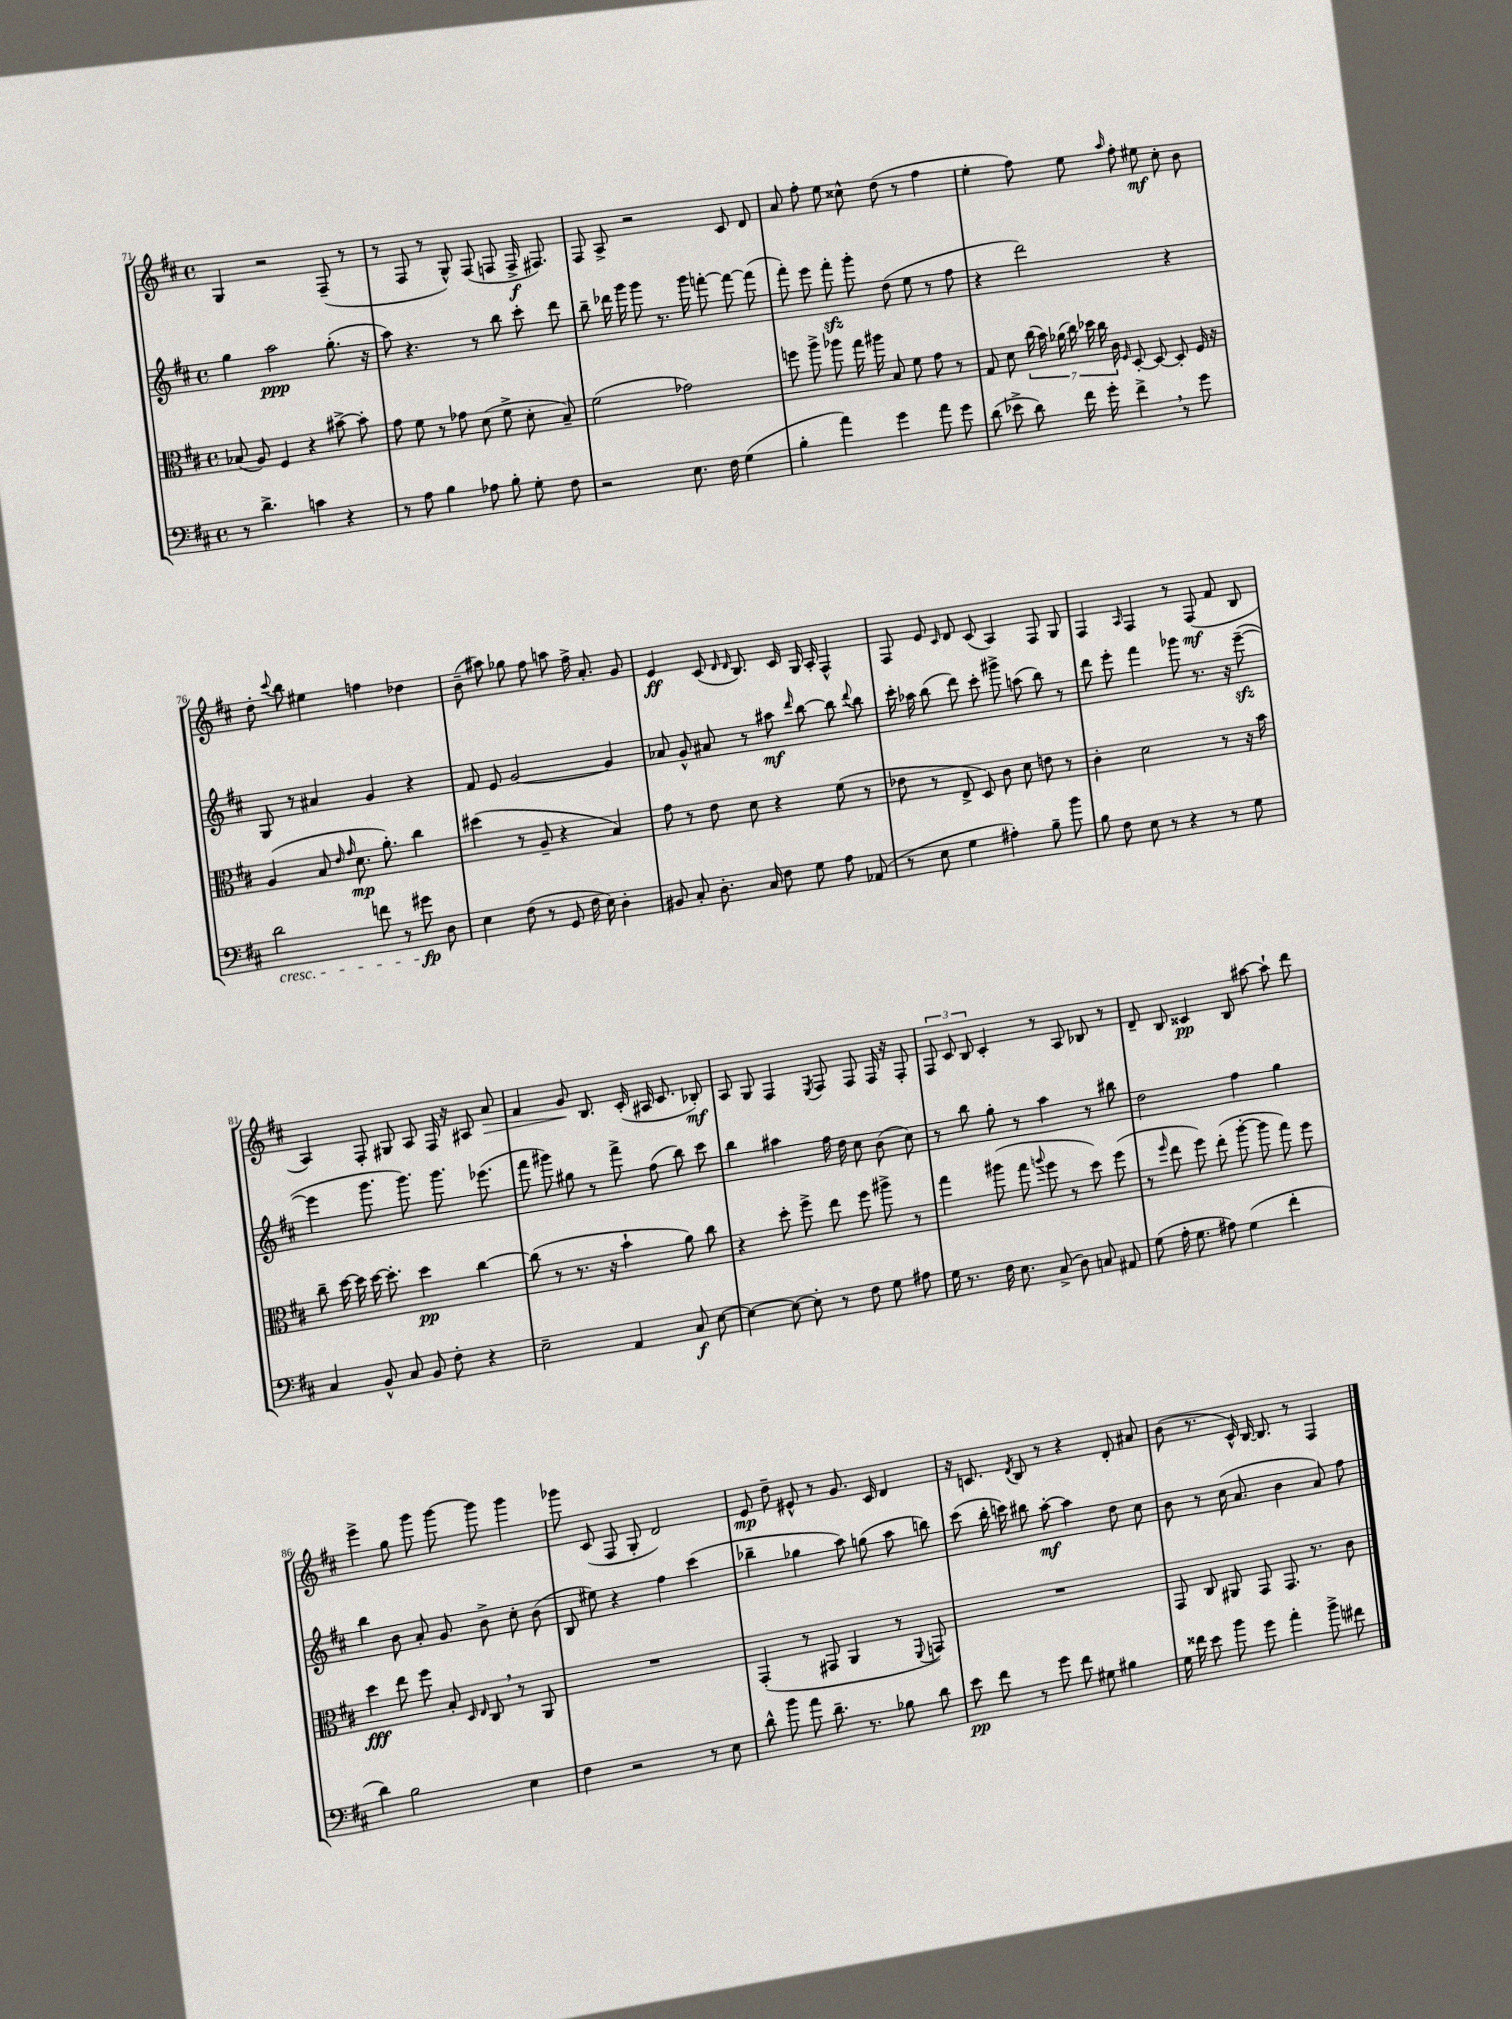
<<
\new StaffGroup <<
\new Staff = "s0" {
    \clef treble \key d \major \defaultTimeSignature \time 4/4
    \autoBeamOff g4 r2 fis8--( r8 |
    r8 fis8 r8 g8-^) fis8( f8 f16->\f fis8.) |
    fis8 a8-> r2 cis'8 d'8 |
    a'8 fis''8-. e''8 cisis''8-^ d''8( r8 fis''4 |
    e''4-. fis''8) e''8 \grace { a''16 } fis''8-. eis''8\mf cis''8-. b'8 |
    d''8-. \appoggiatura { cis'''8 } b''8 eis''4 f''4 des''4 |
    b'8--( ais''8) ges''8 fis''8 a''8 fis''16-> a'8.-. g'8 |
    e'4\ff cis'8( \grace { d'16 d'16 } b8.) cis'16 g16 a16-. fis4-^ |
    fis8 e'8 \grace { cis'16 } d'8 cis'8( a4) fis8 g8 |
    fis4 \grace { a16 } fis4 r8 fis8\mf( fis'8 b8 |
    a4) fis8-. gis8 a8 fis16 r16 ais8 a'8\> |
    fis'4 g'8\! b8. cis'16-.( ais16 cis'8. bes8-.\mf) |
    a8 g8 fis4 \acciaccatura { e8 } fis8 fis8 fis16 r16 fis8-. |
    \tuplet 3/2 { fis8 cis'8 b8 } cis'4-. r8 a8 bes8 r8 |
    d'8-- b8 cisis'4\pp b8 ais''8~ ais''8-! d'''8 |
    e'''4-> g''8 g'''8 g'''8~ g'''8 g'''4 |
    ges'''8 cis'8( fis8 g8-. d'2) |
    e'8\mp d''8-- eis'8-^ r8 g'8. cis'16 d'4 |
    r16 c'8. \acciaccatura { d'8 } b8 r8 r4 d'8-. ais'8 |
    b'8( r8. cis'16-^) b16~ b8. r8 fis4 \bar "|." |
}
\new Staff = "s1" {
    \clef treble \key d \major \defaultTimeSignature \time 4/4
    \autoBeamOff g''4 a''2\ppp g''8.-.( r16 |
    a''8) r4. r8 b''8 cis'''8-. d'''8 |
    b''8-- des'''16 g'''16 g'''8 r8. g'''16 f'''8~-. f'''8~ f'''8( |
    fis'''8-.) e'''8 fis'''8-.\sfz g'''8-. d''8( e''8 r8 fis''8 |
    r4 d'''2) r4 |
    g8 r8 ais'4 g'4 r4 |
    fis'8 e'8 g'2~ g'4 |
    aes'8 g'8-^ ais'8 r8 ais''8\mf \grace { d'''16 } b''8~ b''8 \appoggiatura { d'''8 } b''8 |
    cis'''16-. aes''16 b''8( d'''8) cis'''8-. gis'''8-> a''8( b''8) r8 |
    d'''8 e'''8-. fis'''4 ges'''8 r8. r16 e'''8~--\sfz( |
    e'''4 g'''8. g'''8.) g'''8. ees'''8.( |
    fis'''8 gis'''8) gis''8 r8 fis'''8-> fis''8( b''8) cis'''8 |
    b''4 ais''4 fis''16 d''16 cis''8 b'8( cis''8) |
    r8 b''8 g''8-. r8 a''4 r8 bis''8 |
    d''2 fis''4 g''4 |
    b''4 b'8 a'8-. g'8 b'8-> cis''8-. b'8( |
    b8 eis''8) r4 fis''4 cis'''4( |
    bes''4-- ges''4 a''8) g''8( a''8 b''8) |
    cis'''8( b''16-. c'''16) bis''8 a''8~-.\mf a''4 d''8 cis''8 |
    b'8 r8 cis''16( a'8. b'4 a'8) fis''8 \bar "|." |
}
\new Staff = "s2" {
    \clef alto \key d \major \defaultTimeSignature \time 4/4
    \autoBeamOff bes8( a8) fis4 r4 bis'8~-> bis'8-. |
    g'8 fis'8 r8 ges'8 d'8( fis'8-> d'8-. b8--) |
    fis'2( ges'2) |
    f''8 a''8-> aes''8 g''16 ais''16 b8 fis'8 g'8 r8 |
    g8 d'8 \tuplet 7/4 { cis''16( b'16) aes'16( cis''16) des''16 cis''16 cis'16 } \grace { fis16 } d8~-. d8~ d8-. fis16 r16 |
    a4( b8 \grace { e'16 g'16 } d'8.\mp a'8.-.) cis''4 |
    dis''4( r8 a8-- r4 b4) |
    g'8 r8 e'8 d'8 r4 fis'8( r8 |
    ees'8 r8 e8-> d8) cis'8 d'8 e'8 r8 |
    cis'4-. d'2 r8 r16 b'16 |
    cis''8-- d''16~ d''16 d''16~ d''8.-. d''4\pp cis''4~ |
    cis''8( r8 r8. r16 b'4-! a'8) cis''8 |
    r4 d''8-. fis''8-> e''8 fis''8 ais''8-> r8 |
    g''4 ais''8( g''8 \appoggiatura { a''8 } fis''8 r8 d''8) fis''8( |
    r8 \grace { fis''16 } e''8 fis''8) e''8-.( a''8~-. a''8 g''8) fis''8 |
    d''4\fff e''8 fis''8 b8-. \grace { d16 e16 } cis8 \breathe r8 a,8 |
    R1 |
    g,4-.( r8 gis,8 a,4 r8 \appoggiatura { fis,8 } g,8) |
    R1 |
    g,8 cis8 ais,8 g,8 g,8. r8. cis'8 \bar "|." |
}
\new Staff = "s3" {
    \clef bass \key d \major \defaultTimeSignature \time 4/4
    \autoBeamOff r8 d'4.-> c'4 r4 |
    r8 a8 b4 aes8 b8-. g8-. fis8 |
    r2 e8. fis16 g4( |
    b4-. a'4) g'4 a'8 g'8 |
    d'8( ees'8-> d'8) fis'16 g'16-. fis'4-> \breathe r8 g'8 |
    d'2\cresc f'8 r8 gis'8\fp\! d8 |
    e4 fis8( r8 g,8 fis16 e16) d4-. |
    bis,8 cis8-. d8.-. cis16 fis8 g8 a8 aes,8( |
    r8 e8 g4 ais4-.) b8-- b'8 |
    b8 fis8 e8 r8 r4 r8 g8 |
    cis4 b,8-^ cis8 b,8 fis8-. r4 |
    e2-- a,4 cis8\f e8~ |
    e4~ e8~ e8-. r8 fis8 g8 ais8 |
    g16 r8. fis16 e8. cis8->( d8) c8 ais,8 |
    g8( a16-. g8. ais8) g4( fis'4-. |
    d'4) b2 e4 |
    fis4 r2 r8 e8 |
    d'8-^ b'8 a'8 d'8.-- r8. bes8 d'8 |
    e'8\pp fis'8 r8 g'8 fis'8 gis8 bis4 |
    g16 fisis'16 e'8 b'8 g'8 a'4-. b'8-> fis'8 \bar "|." |
}
>>
>>
\layout { \context { \Score currentBarNumber = #71 } }
